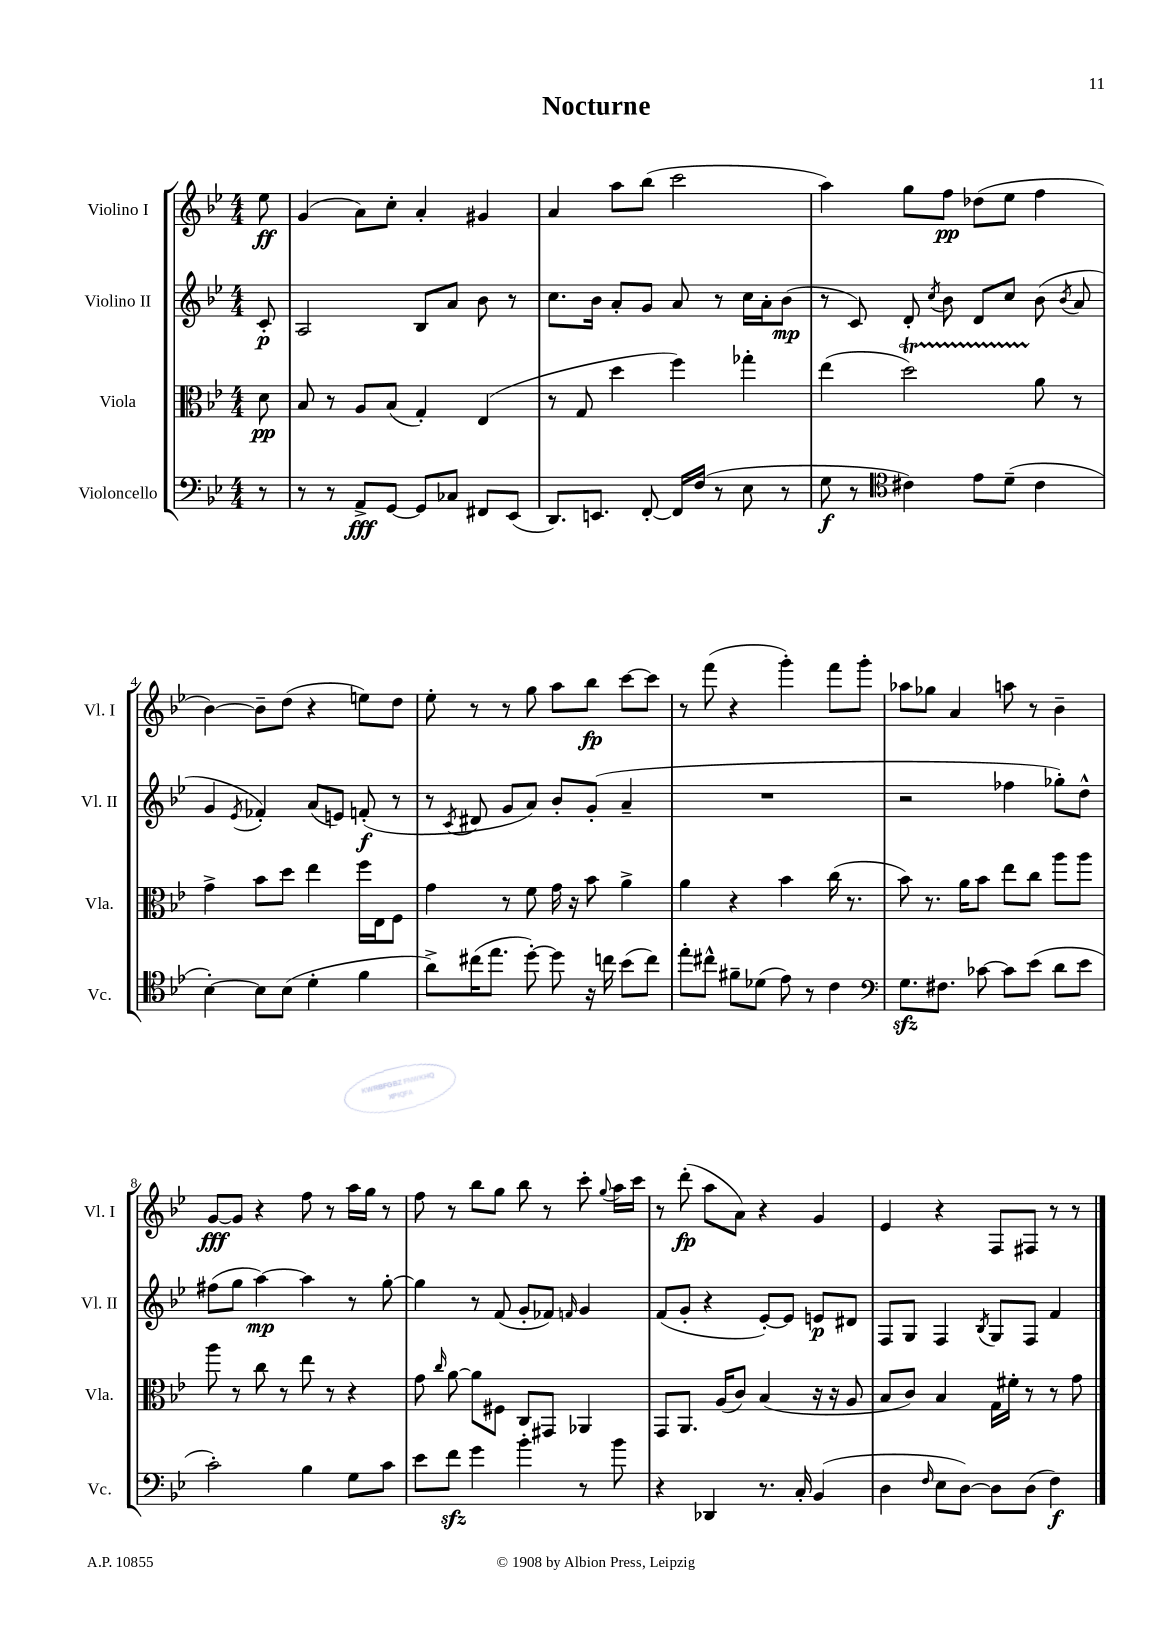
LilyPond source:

\header { title = "Nocturne" }
<<
\new StaffGroup <<
\new Staff = "s0" \with { instrumentName = "Violino I" shortInstrumentName = "Vl. I" } {
    \clef treble \key bes \major \numericTimeSignature \time 4/4 \partial 8
    \autoBeamOff ees''8\ff |
    g'4( a'8[) c''8]-. a'4-. gis'4 |
    a'4 a''8[ bes''8]( c'''2 |
    a''4) g''8[ f''8]\pp des''8[( ees''8] f''4 |
    bes'4~) bes'8[-- d''8]( r4 e''8[) d''8] |
    ees''8-. r8 r8 g''8 a''8[ bes''8]\fp c'''8[~ c'''8] |
    r8 f'''8( r4 g'''4-.) f'''8[ g'''8]-. |
    aes''8[ ges''8] a'4 a''8 r8 bes'4-- |
    g'8[~\fff g'8] r4 f''8 r8 a''16[ g''16] r8 |
    f''8 r8 bes''8[ g''8] bes''8 r8 c'''8-. \appoggiatura { g''8 } a''16[ c'''16] |
    r8 d'''8-.\fp( a''8[ a'8]) r4 g'4 |
    ees'4 r4 f8[ fis8] r8 r8 \bar "|." |
}
\new Staff = "s1" \with { instrumentName = "Violino II" shortInstrumentName = "Vl. II" } {
    \clef treble \key bes \major \numericTimeSignature \time 4/4 \partial 8
    \autoBeamOff c'8-.\p |
    a2 bes8[ a'8] bes'8 r8 |
    c''8.[ bes'16] a'8[-. g'8] a'8 r8 c''16[ a'16-. bes'8]\mp( |
    r8 c'8) d'8-. \acciaccatura { c''8 } bes'8 d'8[ c''8] bes'8( \acciaccatura { bes'8 } a'8 |
    g'4 \acciaccatura { ees'8 } fes'4-.) a'8[( e'8]) f'8-.\f( r8 |
    r8 \acciaccatura { c'8 } dis'8 g'8[ a'8]) bes'8[-. g'8]-.( a'4-- |
    R1 |
    r2 fes''4 ges''8[-.) d''8]-^ |
    fis''8[( g''8] a''4~\mp) a''4 r8 g''8~-. |
    g''4 r8 f'8( g'8[-. fes'8]) \grace { f'16 } g'4 |
    f'8[( g'8]-. r4 ees'8[~-.) ees'8] e'8[\p dis'8] |
    f8[ g8] f4 \acciaccatura { bes8 } g8[ f8] f'4 \bar "|." |
}
\new Staff = "s2" \with { instrumentName = "Viola" shortInstrumentName = "Vla." } {
    \clef alto \key bes \major \numericTimeSignature \time 4/4 \partial 8
    \autoBeamOff d'8\pp |
    bes8 r8 a8[ bes8]( g4-.) ees4( |
    r8 g8 d''4 f''4) ges''4-. |
    ees''4( d''2\startTrillSpan) a'8\stopTrillSpan r8 |
    g'4-> bes'8[ d''8] ees''4 f''16[ ees16 f8] |
    g'4 r8 f'8 g'16 r16 bes'8 a'4-> |
    a'4 r4 bes'4 c''16( r8. |
    bes'8) r8. a'16[ bes'8] ees''8[ c''8] a''8[ a''8] |
    a''8 r8 c''8 r8 ees''8 r8 r4 |
    g'8 \grace { c''16 } a'8~ a'8[ fis8] c8[ gis,8] aes,4 |
    g,8[ a,8.] a16[( c'8]) bes4( r16 r16 a8 |
    bes8[ c'8]) bes4 g16[ fis'16]-. r8 r8 g'8 \bar "|." |
}
\new Staff = "s3" \with { instrumentName = "Violoncello" shortInstrumentName = "Vc." } {
    \clef bass \key bes \major \numericTimeSignature \time 4/4 \partial 8
    \autoBeamOff r8 |
    r8 r8 a,8[->\fff g,8]~ g,8[ ces8] fis,8[ ees,8]( |
    d,8.[) e,8.] f,8~-. f,16[ f16]( r8 ees8 r8 |
    g8\f r8 \clef tenor cis'4) ees'8[ d'8]--( cis'4 |
    bes4~-.) bes8[ bes8]( d'4-. f'4 |
    a'8[->) cis''16( ees''8.] d''8~-.) d''8 r16 c''16 bes'8[( c''8]) |
    ees''8[-. cis''8]-^ fis'8[-- des'8]( ees'8) r8 c'4 |
    \clef bass g8.[\sfz fis8.] ces'8~ ces'8[ ees'8]( d'8[ ees'8] |
    c'2-.) bes4 g8[ c'8] |
    ees'8[ f'8]\sfz g'4 bes'4-. r8 bes'8 |
    r4 des,4 r8. c16-. bes,4( |
    d4 \grace { f16 } ees8[ d8]~) d8[ d8]( f4\f) \bar "|." |
}
>>
>>
